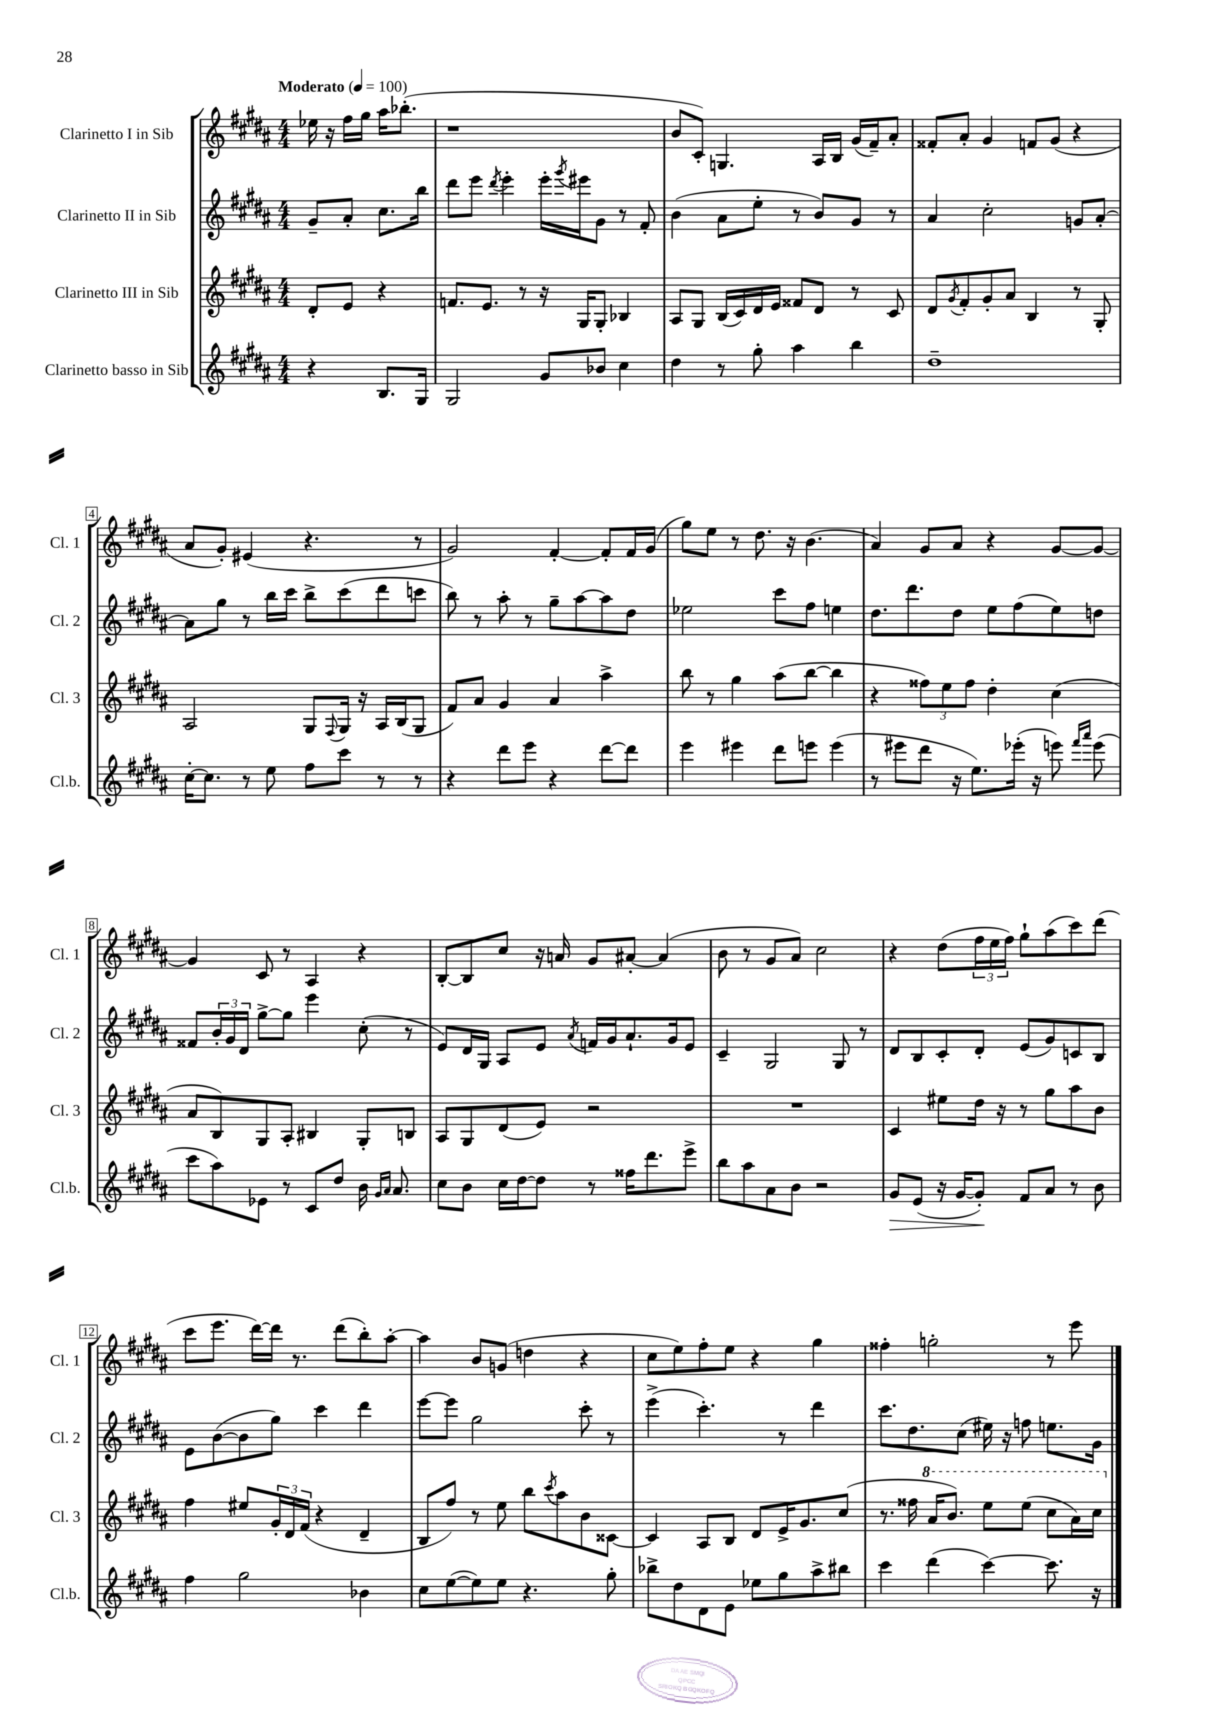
<<
\new StaffGroup <<
\new Staff = "s0" \with { instrumentName = "Clarinetto I in Sib" shortInstrumentName = "Cl. 1" } {
    \clef treble \key b \major \numericTimeSignature \time 4/4 \partial 2 \tempo "Moderato" 4 = 100
    ees''16 r16 fis''16 gis''16 ais''16 bes''8.-.( |
    r1 |
    b'8 cis'8-.) g4. ais16 b16 gis'16( fis'16--) ais'8-. |
    fisis'8-. ais'8-. gis'4 f'8 gis'8( r4 |
    ais'8 gis'8-.) eis'4( r4. r8 |
    gis'2) fis'4~-. fis'8-. fis'16 gis'16( |
    gis''8) e''8 r8 dis''8. r16 b'4.( |
    ais'4) gis'8 ais'8 r4 gis'8~ gis'8~ |
    gis'4 cis'8 r8 ais4 r4 |
    b8~-. b8 cis''8 r16 a'16 gis'8 ais'8~-. ais'4( |
    b'8 r8 gis'8 ais'8) cis''2 |
    r4 dis''8( \tuplet 3/2 { fis''16 e''16 fis''16) } gis''8-! ais''8( cis'''8) dis'''8( |
    cis'''8 e'''8. dis'''16~) dis'''16 r8. dis'''8( b''8-.) ais''8~-. |
    ais''4 b'8 g'8( d''4 r4 |
    cis''8 e''8) fis''8-. e''8 r4 gis''4 |
    fisis''4-. g''2-. r8 e'''8 \bar "|." |
}
\new Staff = "s1" \with { instrumentName = "Clarinetto II in Sib" shortInstrumentName = "Cl. 2" } {
    \clef treble \key b \major \numericTimeSignature \time 4/4 \partial 2
    gis'8-- ais'8-. cis''8. b''16 |
    dis'''8 e'''8 \acciaccatura { dis'''8 } e'''4-. e'''16-. \acciaccatura { gis'''8 } eis'''16 gis'8 r8 fis'8-. |
    b'4( ais'8 e''8-. r8 b'8) gis'8 r8 |
    ais'4 cis''2-. g'8 ais'8~-. |
    ais'8 gis''8 r8 b''16 cis'''16 b''8-> cis'''8( dis'''8 c'''8 |
    b''8) r8 ais''8-. r8 gis''8-- ais''8~ ais''8 dis''8 |
    ees''2 cis'''8 fis''8 e''4 |
    dis''8. dis'''8. dis''8 e''8 fis''8( e''8) d''8 |
    fisis'8 \tuplet 3/2 { b'16-. gis'16 dis'16 } gis''8~-> gis''8 e'''4 cis''8-.( r8 |
    e'8) dis'16 gis16 ais8 e'8 \acciaccatura { ais'8 } f'16 gis'16 ais'8.-! gis'16 e'8 |
    cis'4-- gis2 gis8 r8 |
    dis'8 b8 cis'8-. dis'8-. e'8( gis'8) c'8 b8 |
    e'8 b'8~( b'8 gis''8) cis'''4 dis'''4 |
    e'''8~ e'''8 gis''2 cis'''8-. r8 |
    e'''4->( cis'''4.-.) r8 dis'''4 |
    cis'''8. dis''8. cis''8( eis''16) r16 f''8 e''8. gis'16 \bar "|." |
}
\new Staff = "s2" \with { instrumentName = "Clarinetto III in Sib" shortInstrumentName = "Cl. 3" } {
    \clef treble \key b \major \numericTimeSignature \time 4/4 \partial 2
    dis'8-. e'8 r4 |
    f'8. e'8. r8 r16 gis16 gis8-. bes4 |
    ais8 gis8 b16( cis'16) dis'16 e'16 fisis'8 dis'8 r8 cis'8 |
    dis'8 \acciaccatura { gis'8 } fis'8-. gis'8-. ais'8 b4 r8 gis8-. |
    ais2 gis8 \appoggiatura { fis8 } gis16 r16 ais16 b16( gis8 |
    fis'8) ais'8 gis'4 ais'4 ais''4-> |
    b''8 r8 gis''4 ais''8( b''8~ b''4 |
    r4 \tuplet 3/2 { fisis''8) e''8 fisis''8 } dis''4-. cis''4( |
    ais'8 b8) gis8 ais8-. bis4 gis8-. b8 |
    ais8 gis8 dis'8( e'8) r2 |
    R1 |
    cis'4 eis''8 dis''16 r16 r8 gis''8 ais''8 b'8 |
    fis''4 eis''8 \tuplet 3/2 { gis'16-. dis'16 fis'16( } r4 dis'4-- |
    b8 fis''8) r8 e''8 b''8 \acciaccatura { cis'''8 } ais''8 b'8 cisis'8~ |
    cisis'4 ais8 b8 dis'8 e'16-> gis'8. cis''8( |
    r8. fisis''16 \ottava #1 ais''16 b''8.) e'''8 e'''8( cis'''8 ais''16) cis'''16 \ottava #0 \bar "|." |
}
\new Staff = "s3" \with { instrumentName = "Clarinetto basso in Sib" shortInstrumentName = "Cl.b." } {
    \clef treble \key b \major \numericTimeSignature \time 4/4 \partial 2
    r4 b8. gis16 |
    gis2 gis'8 bes'8 cis''4 |
    dis''4 r8 gis''8-. ais''4 b''4 |
    dis''1-- |
    cis''16~-. cis''8. r8 e''8 fis''8 cis'''8 r8 r8 |
    r4 dis'''8 e'''8 r4 dis'''8~ dis'''8 |
    e'''4 eis'''4 dis'''8 e'''8 e'''4( |
    r8 eis'''8 dis'''8 r16 e''8.) ees'''16-.( r16 e'''8) \grace { fis'''16 ais'''16 } e'''8( |
    cis'''8 ais''8) ees'8 r8 cis'8 dis''8 b'16 \grace { gis'16 ais'16 } ais'8. |
    cis''8 b'8 cis''16 dis''16~ dis''8 r8 fisis''16 dis'''8. e'''8-> |
    b''8 ais''8 ais'8 b'8 r2 |
    gis'8\> e'8( r16 gis'16~ gis'8-.\!) fis'8 ais'8 r8 b'8 |
    fis''4 gis''2 bes'4 |
    cis''8 e''8~( e''8) e''8 r4. gis''8-. |
    bes''8-> dis''8 dis'8 e'8 ees''8 gis''8 ais''8-> bis''8 |
    cis'''4 dis'''4( cis'''4~) cis'''8. r16 \bar "|." |
}
>>
>>
\layout { \context { \Score \override BarNumber.stencil = #(make-stencil-boxer 0.1 0.3 ly:text-interface::print) } }
